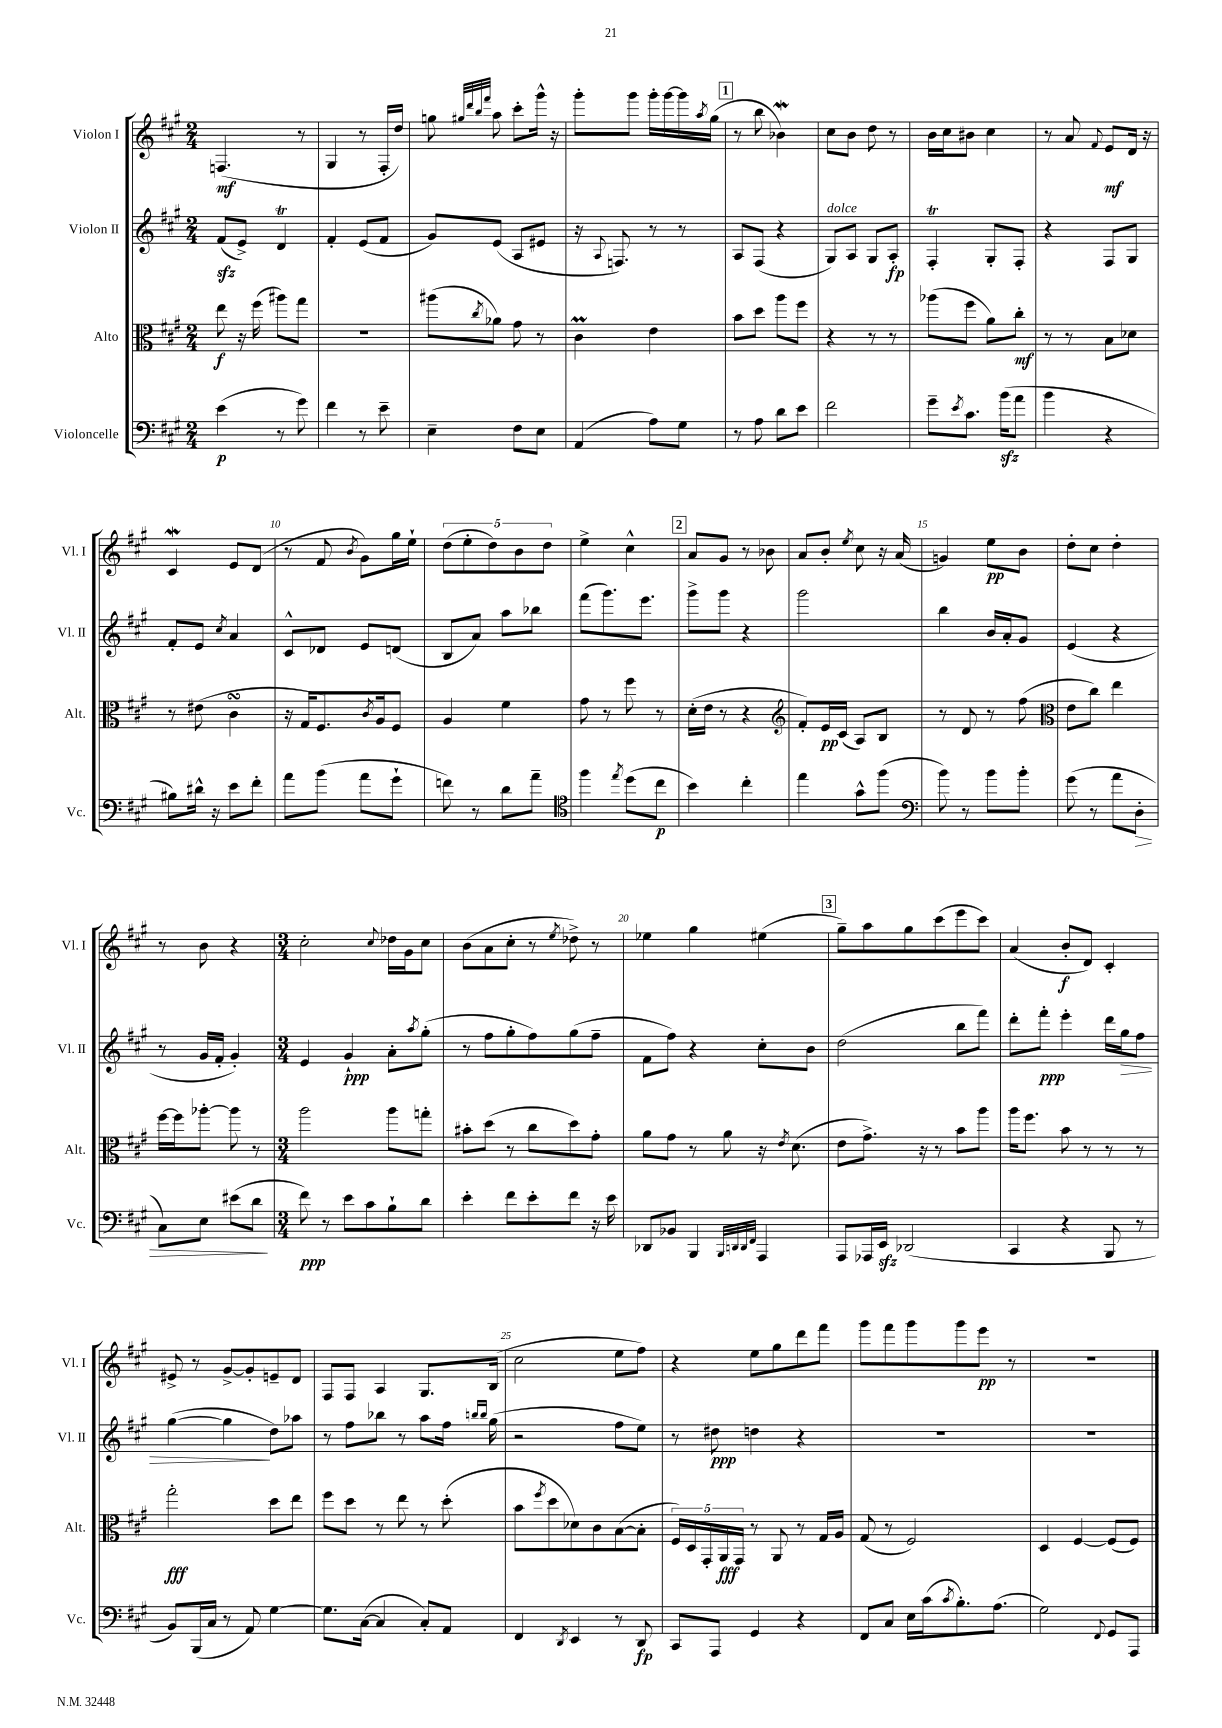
<<
\new StaffGroup <<
\new Staff = "s0" \with { instrumentName = "Violon I" shortInstrumentName = "Vl. I" } {
    \clef treble \key a \major \numericTimeSignature \time 2/4
    f4.\mf( r8 |
    gis4 r8 fis16-. d''16) |
    g''8 \grace { gis''32 d'''32 b''32 fis'''32 } a''8 cis'''8-. gis'''16-^ r16 |
    gis'''8-. gis'''8 gis'''16-. gis'''16~ gis'''16 \acciaccatura { a''8 } gis''16( |
    \mark \markup { \box "1" } r8 b''8 bes'4\mordent) |
    cis''8 b'8 d''8 r8 |
    b'16 cis''16 bis'8 cis''4 |
    r8 a'8 \appoggiatura { fis'8 } e'8\mf d'16 r16 |
    cis'4\mordent e'8 d'8( |
    r8 fis'8 \acciaccatura { b'8 } gis'8) gis''16 e''16-! |
    \tuplet 5/4 { d''8( e''8-. d''8) b'8 d''8 } |
    e''4-> cis''4-^ |
    \mark \markup { \box "2" } a'8 gis'8 r8 bes'8 |
    a'8 b'8-. \acciaccatura { e''8 } cis''8 r16 a'16( |
    g'4) e''8\pp b'8 |
    d''8-. cis''8 d''4-. |
    r8 b'8 r4 |
    \numericTimeSignature \time 3/4 cis''2-. \appoggiatura { cis''8 } des''16 gis'16 cis''8 |
    b'8( a'8 cis''8-. r8 \acciaccatura { e''8 } des''8->) r8 |
    ees''4 gis''4 eis''4( |
    \mark \markup { \box "3" } gis''8--) a''8 gis''8 cis'''8( e'''8 cis'''8) |
    a'4( b'8-.\f d'8) cis'4-. |
    eis'8-> r8 gis'8~-> gis'8-. e'8-- d'8 |
    fis8 fis8 a4 gis8. b16( |
    cis''2 e''8 fis''8) |
    r4 e''8 gis''8 d'''8 fis'''8 |
    gis'''8 fis'''8 gis'''8 gis'''8 e'''8\pp r8 |
    R2. \bar "|." |
}
\new Staff = "s1" \with { instrumentName = "Violon II" shortInstrumentName = "Vl. II" } {
    \clef treble \key a \major \numericTimeSignature \time 2/4
    fis'8\sfz( e'8->) d'4\trill |
    fis'4-. e'8( fis'8 |
    gis'8) e'8( a8 eis'8 |
    r16 \appoggiatura { a8 } f8.) r8 r8 |
    \mark \markup { \box "1" } a8 fis8( r4 |
    gis8^\markup { \italic "dolce" }) a8 gis8 a8-.\fp |
    fis4-.\trill gis8-. fis8-. |
    r4 fis8 gis8 |
    fis'8-. e'8 \acciaccatura { cis''8 } a'4 |
    cis'8-^ des'8 e'8 d'8( |
    b8 a'8) a''8 bes''8 |
    fis'''8( gis'''8.) e'''8. |
    \mark \markup { \box "2" } gis'''8-> gis'''8 r4 |
    gis'''2 |
    b''4 b'16 a'16-. gis'8 |
    e'4( r4 |
    r8 gis'16 fis'16-. gis'4-.) |
    \numericTimeSignature \time 3/4 e'4 gis'4-!\ppp a'8-. \acciaccatura { a''8 } gis''8-.( |
    r8 fis''8 gis''8-. fis''8) gis''8( fis''8-- |
    fis'8 fis''8) r4 cis''8-. b'8 |
    \mark \markup { \box "3" } d''2( b''8 fis'''8) |
    d'''8-. fis'''8-.\ppp e'''4-. d'''16 gis''16\> fis''8 |
    gis''4~( gis''4\! d''8) aes''8 |
    r8 fis''8 bes''8 r8 a''8 fis''16 \grace { b''16 b''16 } gis''16( |
    r2 fis''8 e''8) |
    r8 dis''8\ppp d''4 r4 |
    R2. |
    R2. \bar "|." |
}
\new Staff = "s2" \with { instrumentName = "Alto" shortInstrumentName = "Alt." } {
    \clef alto \key a \major \numericTimeSignature \time 2/4
    e''8\f r16 fis''16( ais''8) gis''8 |
    r2 |
    ais''8( \acciaccatura { cis''8 } aes'8) gis'8 r8 |
    cis'4\prall e'4 |
    \mark \markup { \box "1" } b'8 d''8 a''8 fis''8 |
    r4 r8 r8 |
    aes''8( fis''8 a'8) cis''8-.\mf |
    r8 r8 b8 des'8 |
    r8 eis'8( cis'4\turn |
    r16 gis16 fis8.) \acciaccatura { cis'8 } a16 fis8 |
    a4 fis'4 |
    gis'8 r8 fis''8 r8 |
    \mark \markup { \box "2" } d'16-.( e'16 r8 r4 |
    \clef treble fis'8-.) e'16\pp cis'16( a8) b8 |
    r8 d'8 r8 fis''8( |
    \clef alto e'8 cis''8) e''4 |
    fis''16~ fis''16 aes''8~-. aes''8 r8 |
    \numericTimeSignature \time 3/4 a''2 a''8 g''8-. |
    bis'8-. d''8( r8 cis''8 d''8) gis'8-. |
    a'8 gis'8 r8 a'8 r16 \acciaccatura { e'8 } d'8.( |
    \mark \markup { \box "3" } e'8 gis'8.->) r16 r8 b'8 a''8 |
    a''16 fis''8. b'8 r8 r8 r8 |
    gis''2-.\fff d''8 e''8 |
    fis''8 d''8 r8 e''8 r8 d''8-.( |
    b'8 \acciaccatura { fis''8 } d''8 des'8) cis'8 b8~( b8-. |
    \tuplet 5/4 { fis16) d16 gis,16-. a,16\fff gis,16 } r8 a,8 r8 gis16 a16 |
    gis8( r8 fis2) |
    d4 fis4~ fis8( fis8) \bar "|." |
}
\new Staff = "s3" \with { instrumentName = "Violoncelle" shortInstrumentName = "Vc." } {
    \clef bass \key a \major \numericTimeSignature \time 2/4
    e'4\p( r8 gis'8) |
    fis'4 r8 e'8-- |
    e4-- fis8 e8 |
    a,4( a8) gis8 |
    \mark \markup { \box "1" } r8 a8 d'8 e'8 |
    fis'2 |
    gis'8-- \acciaccatura { e'8 } cis'8. b'16\sfz( a'8 |
    b'4 r4 |
    bis8) dis'16-^ r16 e'8 fis'8-. |
    a'8 b'8( a'8 gis'8-! |
    f'8) r8 d'8 a'8-- |
    \clef tenor fis''4 \acciaccatura { e''8 } d''8( cis''8\p |
    \mark \markup { \box "2" } b'4) cis''4-. |
    e''4 gis'8-^ fis''8( |
    \clef bass b'8) r8 b'8 b'8-. |
    gis'8( r8 a'8 d8-.\> |
    cis8) e8 eis'8( d'8\! |
    \numericTimeSignature \time 3/4 fis'8\ppp) r8 e'8 cis'8 b8-! d'8 |
    e'4-. fis'8 e'8-. fis'8 r16 e'16 |
    des,8 bes,8 b,,4 \grace { b,,32 d,32 d,32 fis,32 } a,,4 |
    \mark \markup { \box "3" } a,,8 aes,,16 e,16\sfz des,2( |
    cis,4 r4 b,,8 r8 |
    b,8) b,,16( cis16 r8 a,8) gis4~ |
    gis8. cis16~( cis4 cis8-.) a,8 |
    fis,4 \acciaccatura { d,8 } e,4 r8 d,8\fp |
    cis,8 a,,8 gis,4 r4 |
    fis,8 cis8 e16 cis'16( \acciaccatura { cis'8 } b8.-.) a8.( |
    gis2) \appoggiatura { fis,8 } gis,8 a,,8 \bar "|." |
}
>>
>>
\layout { \context { \Score \override BarNumber.break-visibility = ##(#f #t #t) barNumberVisibility = #(every-nth-bar-number-visible 5) } }
